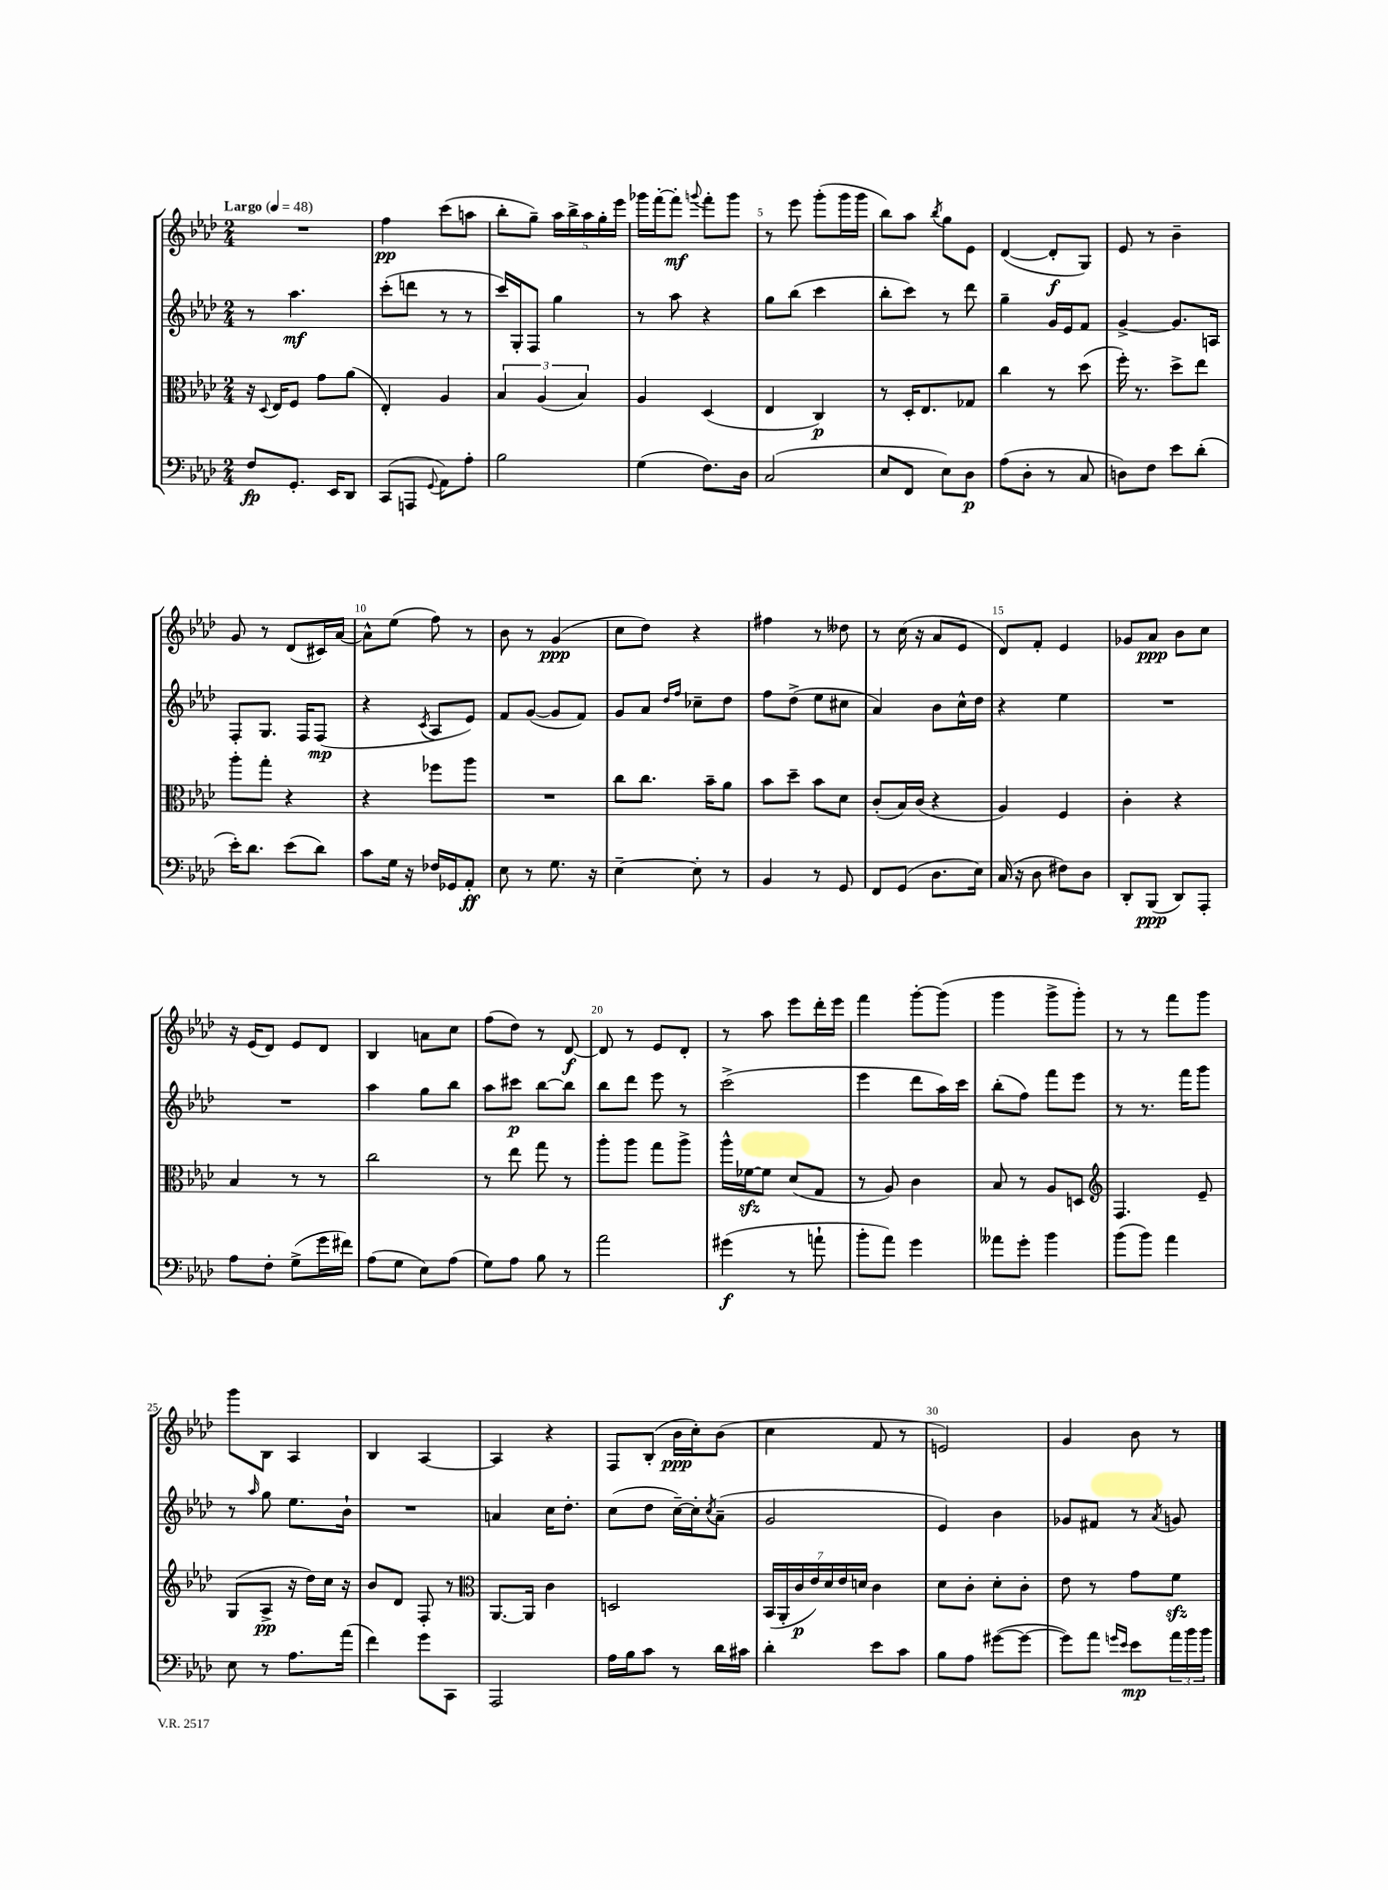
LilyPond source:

<<
\new StaffGroup <<
\new Staff = "s0" {
    \clef treble \key aes \major \numericTimeSignature \time 2/4 \tempo "Largo" 4 = 48
    R2 |
    f''4\pp c'''8( a''8 |
    bes''8-. g''8--) \tuplet 5/4 { aes''16 bes''16-> aes''16 g''16-. ees'''16 } |
    ges'''16 f'''16~-. f'''8-.\mf \appoggiatura { g'''8 } f'''8-. g'''8 |
    r8 ees'''8 g'''8-.( g'''16 g'''16 |
    bes''8) aes''8 \acciaccatura { bes''8 } g''8 ees'8 |
    des'4~( des'8-.\f g8) |
    ees'8 r8 bes'4-- |
    g'8 r8 des'8( cis'16) aes'16~ |
    aes'8-^ ees''8( f''8) r8 |
    bes'8 r8 g'4\ppp( |
    c''8 des''8) r4 |
    fis''4 r8 deses''8 |
    r8 c''16( r16 aes'8 ees'8 |
    des'8) f'8-. ees'4 |
    ges'8 aes'8\ppp bes'8 c''8 |
    r16 ees'16( des'8) ees'8 des'8 |
    bes4 a'8 c''8 |
    f''8( des''8) r8 des'8~\f |
    des'8 r8 ees'8 des'8-. |
    r8 aes''8 ees'''8 des'''16-. ees'''16 |
    f'''4 g'''8~-. g'''8( |
    g'''4 g'''8-> g'''8-.) |
    r8 r8 f'''8 g'''8 |
    g'''8 bes8 aes4 |
    bes4 aes4~ |
    aes4 r4 |
    f8 bes8-.( bes'16\ppp c''16-.) bes'8( |
    c''4 f'8 r8 |
    e'2) |
    g'4 bes'8 r8 \bar "|." |
}
\new Staff = "s1" {
    \clef treble \key aes \major \numericTimeSignature \time 2/4
    r8 aes''4.\mf |
    c'''8-.( d'''8 r8 r8 |
    c'''16) g16-. f8 g''4 |
    r8 aes''8 r4 |
    g''8 bes''8( c'''4 |
    bes''8-. c'''8) r8 des'''8 |
    g''4-- g'16 ees'16 f'8 |
    g'4~-> g'8. a16 |
    f8-. g8. f16 f8\mp( |
    r4 \acciaccatura { c'8 } aes8 ees'8) |
    f'8 g'8~( g'8 f'8) |
    g'8 aes'8 \grace { des''16 f''16 } ces''8-- des''8 |
    f''8 des''8->( ees''8 cis''8 |
    aes'4) bes'8 c''16-^ des''16 |
    r4 ees''4 |
    R2 |
    R2 |
    aes''4 g''8 bes''8 |
    aes''8 cis'''8\p bes''8~ bes''8 |
    bes''8 des'''8 ees'''8 r8 |
    c'''2->( |
    ees'''4 des'''8 aes''16) c'''16 |
    bes''8-.( f''8) f'''8 ees'''8 |
    r8 r8. f'''16 g'''8 |
    r8 \grace { aes''16 } g''8 ees''8. bes'16-! |
    R2 |
    a'4 c''16 des''8.-. |
    c''8( des''8 c''16~--) c''16-. \acciaccatura { c''8 } aes'8--( |
    g'2 |
    ees'4) bes'4 |
    ges'8 fis'8 r8 \acciaccatura { aes'8 } g'8 \bar "|." |
}
\new Staff = "s2" {
    \clef alto \key aes \major \numericTimeSignature \time 2/4
    r16 \appoggiatura { des8 } ees16 f8 g'8 aes'8( |
    ees4-.) aes4 |
    \tuplet 3/2 { bes4 aes4( bes4) } |
    aes4 des4( |
    ees4 c4\p) |
    r8 des16-. ees8. ges8 |
    c''4 r8 des''8( |
    f''16-.) r8. des''8-> ees''8 |
    aes''8-. g''8-. r4 |
    r4 fes''8 aes''8 |
    R2 |
    c''8 c''8. bes'16-- aes'8 |
    bes'8 des''8-- bes'8 des'8 |
    c'8-.( bes16) c'16( r4 |
    aes4) f4 |
    c'4-. r4 |
    bes4 r8 r8 |
    c''2 |
    r8 ees''8 g''8 r8 |
    aes''8-. aes''8 g''8 aes''8-> |
    aes''16-^ fes'16~\sfz fes'8 des'8( g8 |
    r8 aes8) c'4 |
    bes8 r8 aes8 d8 |
    \clef treble f4. ees'8-- |
    g8( aes8->\pp r16 des''16) c''16 r16 |
    bes'8 des'8 f8-. r8 |
    \clef alto aes,8.~ aes,16 c'4 |
    d2 |
    \tuplet 7/4 { bes,16( aes,16-. c'16\p ees'16) des'16 ees'16 d'16 } c'4 |
    des'8 c'8-. des'8-. c'8-. |
    ees'8 r8 g'8 f'8\sfz \bar "|." |
}
\new Staff = "s3" {
    \clef bass \key aes \major \numericTimeSignature \time 2/4
    f8\fp g,8.-. ees,16 des,8 |
    c,8( a,,8 \appoggiatura { g,8 } aes,8) aes8-. |
    bes2 |
    g4( f8.) des16 |
    c2( |
    ees8 f,8 ees8) des8\p |
    aes8( des8-. r8 c8 |
    d8) f8 ees'8 des'8-.( |
    ees'16-.) des'8. ees'8( des'8) |
    c'8 g16 r16 fes16 ges,16 aes,8-.\ff |
    ees8 r8 g8. r16 |
    ees4~-- ees8-. r8 |
    bes,4 r8 g,8 |
    f,8 g,8( des8. ees16) |
    c16( r16 des8 fis8) des8 |
    des,8-. bes,,8\ppp( des,8) aes,,8-. |
    aes8 f8-. g8->( g'16 fis'16) |
    aes8( g8 ees8) aes8( |
    g8) aes8 bes8 r8 |
    aes'2 |
    gis'4\f( r8 a'8-! |
    bes'8-. aes'8) g'4 |
    aeses'8 g'8-. bes'4 |
    bes'8( bes'8) aes'4 |
    ees8 r8 aes8. aes'16( |
    f'4) g'8 c,8 |
    aes,,2 |
    aes16 bes16 c'8 r8 des'16 cis'16 |
    des'4-. ees'8 c'8 |
    bes8 aes8 gis'8~( gis'8~ |
    gis'8) aes'8 \grace { g'16 ees'16 } ees'8\mp \tuplet 3/2 { aes'16 bes'16 bes'16 } \bar "|." |
}
>>
>>
\layout { \context { \Score \override BarNumber.break-visibility = ##(#f #t #t) barNumberVisibility = #(every-nth-bar-number-visible 5) } }
